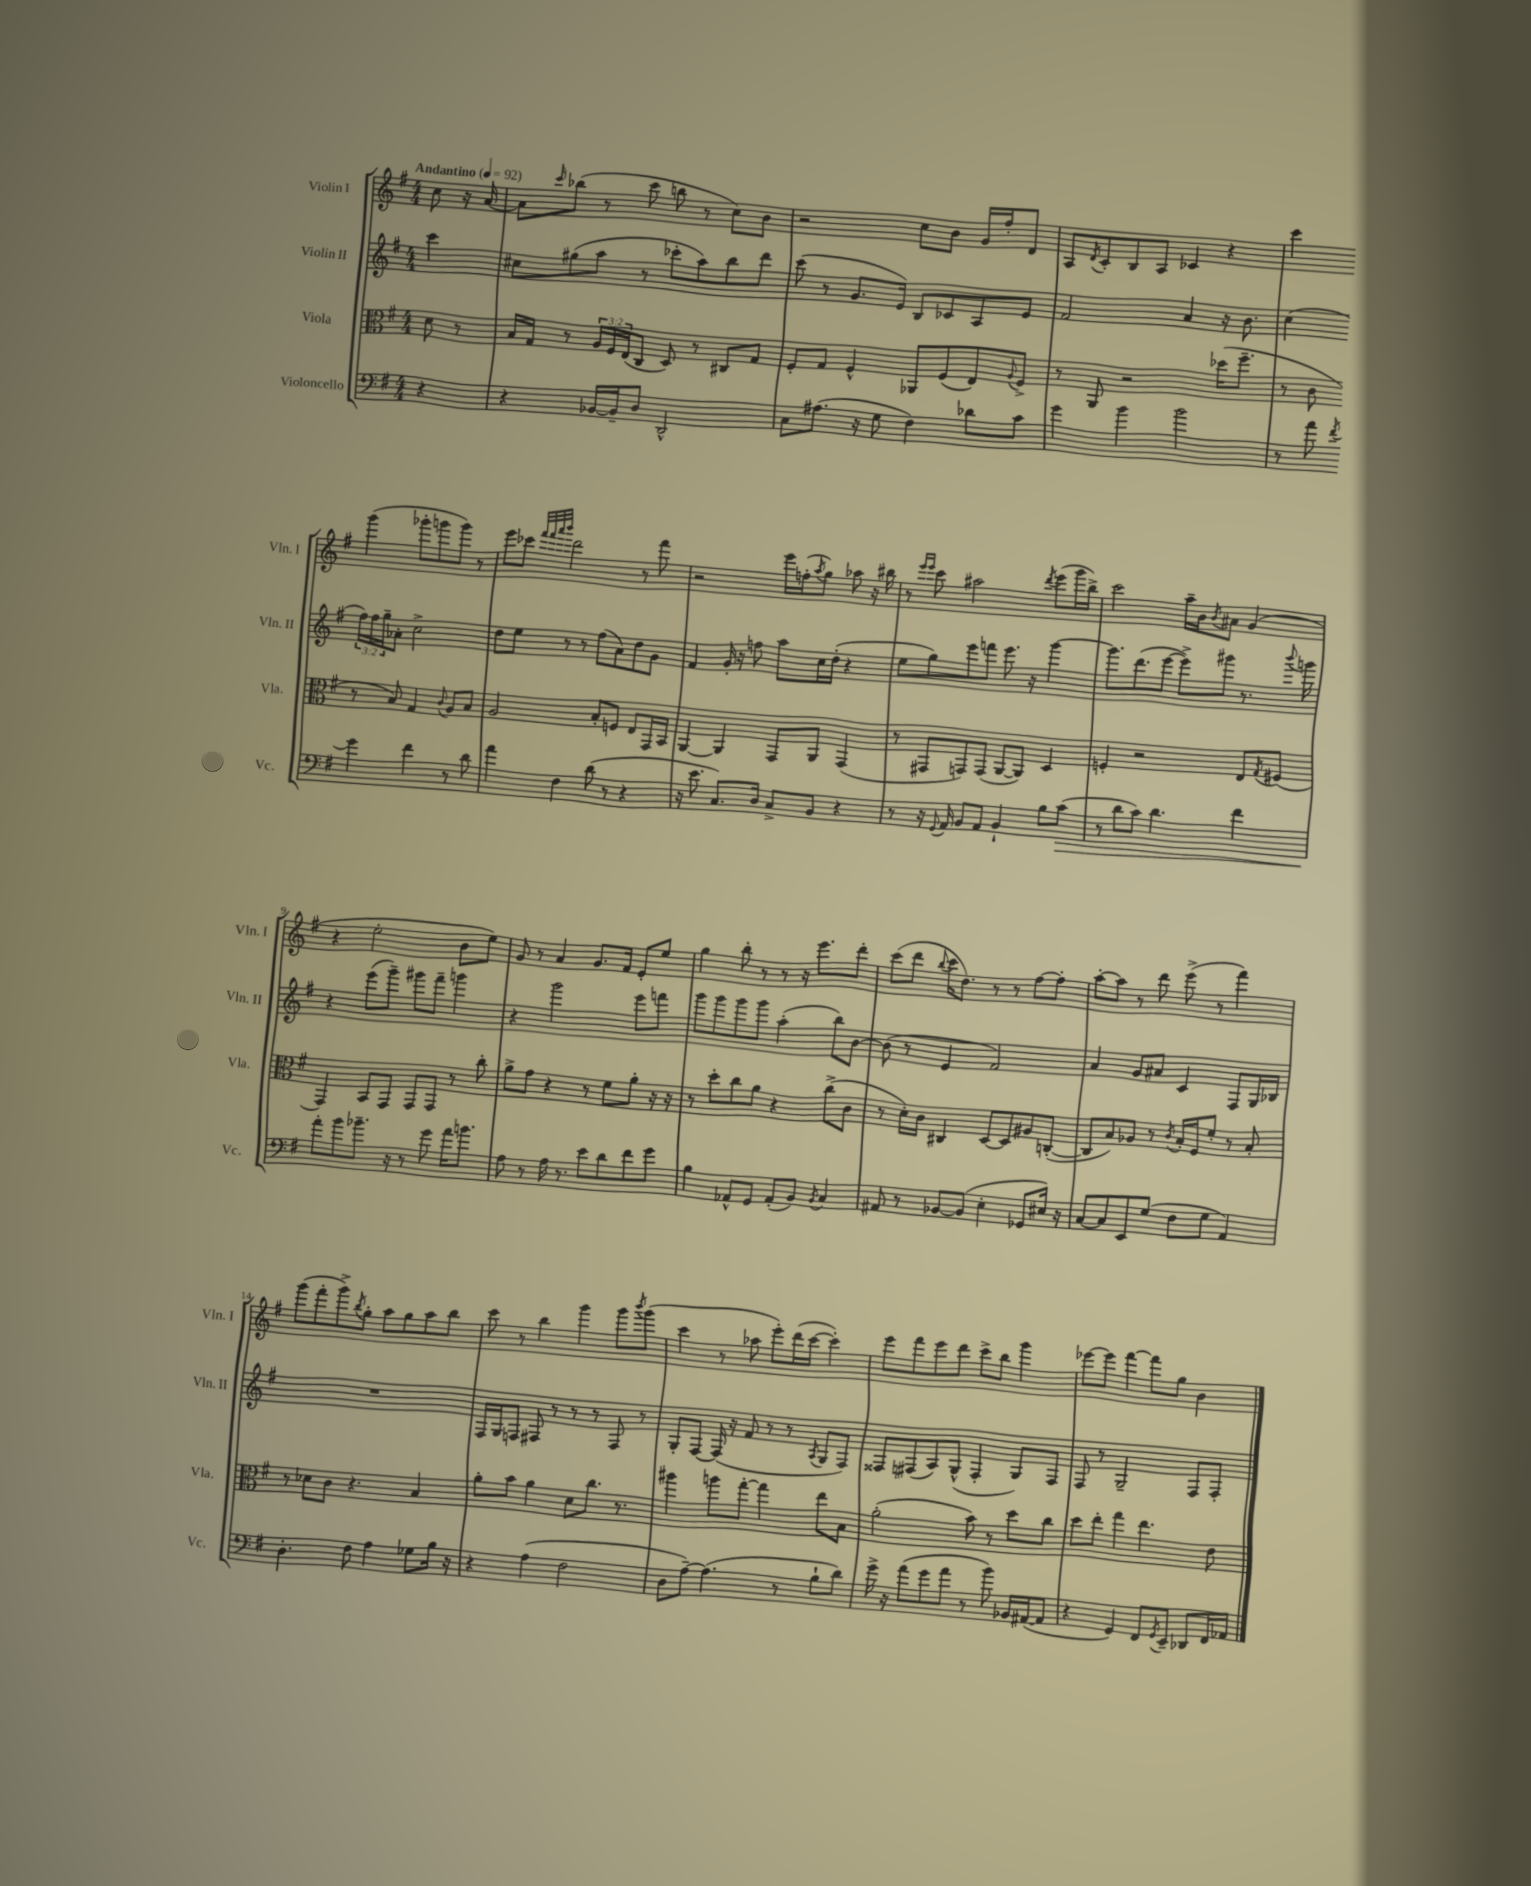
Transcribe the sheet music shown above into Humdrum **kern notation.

**kern	**kern	**kern	**kern
*staff4	*staff3	*staff2	*staff1
*clefF4	*clefC3	*clefG2	*clefG2
*k[f#]	*k[f#]	*k[f#]	*k[f#]
*M4/4	*M4/4	*M4/4	*M4/4
*MM92	*MM92	*MM92	*MM92
4r	8d	4ccc	8cc
.	8r	.	16r
.	.	.	[16a
=	=	=	=
4r	16B	8cc#	8a]
.	16G	.	.
.	.	.	16qqccc
.	8r	(8gg#	(8bb-
[16BB-	24A	8aa	8r
.	24F#	.	.
16BB-~]	.	.	.
.	(24E	.	.
8D	8C	8r	8ccc
2DD^^	8D)	8ccc-'	8bb
.	8r	8aa)	8r
.	8C#	8bb	8cc)
.	8G	8ddd	8b
=	=	=	=
8C	8F#'	(8ccc	2r
(8.A#	8G	8r	.
.	4F#^^	8.g	.
16r	.	.	.
8G	.	.	.
.	.	16e)	.
4F#)	8AA-	8B	8cc
.	(8F#	8c-	8b
8d-	8E)	8A	16g
.	.	.	16ff#'
.	8qqA	.	.
8c	8F#^	8e	8d
=	=	=	=
4g	8r	2f#	8A
.	.	.	8qd
.	8AA	.	8c'
4b	2r	.	8B
.	.	.	8A
2b	.	4a	4c-
.	(16dd-	16r	4r
.	8.ff#~	8.b	.
=	=	=	=
8r	8r	(4cc	4ccc
8a	8c	.	.
8qf#	.	.	.
4g	8r	24ff#)	(4ggg
.	.	24ff#	.
.	.	24gg~	.
.	8B)	8a-'	.
4f#	4G	2cc^	8ggg-'
.	.	.	8ggg
.	8qqc	.	.
8r	8A	.	8ggg)
8d	8B	.	8r
=	=	=	=
4a	2A	8dd	8eee
.	.	8ee	8ccc-
.	.	.	32qqfff#
.	.	.	32qqfff#
.	.	.	32qqaaa
.	.	.	32qqbbb
4F#	.	8r	2ddd
.	.	8r	.
(8d	8B'	(8ff#	.
8r	8F	8a)	.
4r	8E	8dd	8r
.	16GG	8g	8fff#
.	16BB	.	.
=	=	=	=
16r	[4AA	4f#	2r
8.e	.	.	.
8.C)	4AA]	16g'	.
.	.	16r	.
.	.	8ff	.
16D	.	.	.
8C^	8GG	8aa	16eee
.	.	.	(16ff'
.	.	.	8qaa
8BB	8AA	16cc	8gg)
.	.	(16dd'	.
4r	(4GG	4r	8aa-
.	.	.	16r
.	.	.	16bb#
=	=	=	=
8r	8r	8ee	8r
.	.	.	16qqeee
.	.	.	16qqeee
16r	8GG#	8gg)	8ccc
8qqGG	.	.	.
16AA	.	.	.
8BB	8GG)	8eee	2aa#
8AA	(8GG	8fff	.
4BB`	[8AA	8.eee	.
.	8AA])	.	.
.	.	16r	.
.	.	.	8qddd
8B	4D	[4ggg	(8eee
(8c	.	.	16ggg
.	.	.	16bb^)
=	=	=	=
8r	4F'	8.ggg]	2ccc
8d	.	.	.
.	.	(8.ddd	.
8c)	2r	.	.
4.d	.	[8eee	.
.	.	8eee^])	16aa~
.	.	.	16b
.	.	.	8qb
.	.	8ggg#	8a#
4f#	8E	8.r	(4g
.	8qG	.	.
.	(8F#	.	.
.	.	8qqbbb	.
.	.	16ggg	.
=	=	=	=
8a'	4GG)	4r	4r
8b	.	.	.
8.b-~	8BB	(8eee	2ee'
.	8GG	8ggg~)	.
16r	.	.	.
8r	8GG	8ggg#	.
8g	8GG	8fff#~	.
16a	8r	4ggg	8b
8.b	.	.	.
.	8cc'	.	8ee)
=	=	=	=
8A	8a^	4r	8g
8r	8g	.	8r
16A	4r	2ggg	4a
8.r	.	.	.
8e	8r	.	8.g
8d	8f#	.	.
.	.	.	16f#
8f#	8a'	8eee	8e'
8g	16r	8fff	8ee
.	16r	.	.
=	=	=	=
4B	8r	8ggg	4gg
.	8dd'	8ggg	.
8AA-^^	8cc	8ggg	8bb'
8GG	8a	8ggg	8r
(8AA-'	4r	(4aa'	8r
8BB)	.	.	16r
.	.	.	8.eee
8qBB	.	.	.
4C	(8cc^	8bb)	.
.	8c	[8b	8ddd'
=	=	=	=
8AA#	8r	(8b]	(8ccc
8r	16d')	8r	8ddd
.	16c	.	.
.	.	.	8qqbb
[8BB-	4C#	4e	16ccc
.	.	.	8.dd)
(8BB-]	.	.	.
4E'	[8D	2f#)	8r
.	8D]	.	8r
8GG-	8A#	.	[8ff#
16E#)	([8C'	.	8ff#']
16r	.	.	.
=	=	=	=
[8C	8C]	4a	[8aa'
8C]	8B)	.	8aa]
8EE	8A-	8g	8r
(8G	8r	8a#	8ddd
.	8qc	.	.
8F#	16B'	4c	(8eee^
.	16F#	.	.
8G	8f#'	.	8r
4AA)	8r	8F#	4fff#)
.	8B'	16G	.
.	.	16B-	.
=	=	=	=
4.D'	8r	1r	(8ggg
.	8d-	.	8fff#'
.	8c	.	8ggg^)
.	.	.	8qbb
8F#	4.r	.	8gg'
4A	.	.	8aa
.	.	.	8gg
8G-	4B	.	8aa
16B	.	.	8bb
16r	.	.	.
=	=	=	=
4r	8a'	16F#	8ccc
.	.	16G	.
.	8b	8F	8r
(4A	4a	8F#	4bb
.	.	8r	.
2F#	8d	8r	4ggg
.	8.cc	8r	.
.	.	8F#	8ggg
.	8.r	.	.
.	.	.	8qbbb
.	.	8r	(8ggg
=	=	=	=
8D	4aa#	8G'	4ccc
[8A~)	.	[8F#	.
(4.A]	8aa	(16F#]	8r
.	.	16r	.
.	[8gg'	8f#	8aa-
.	4gg]	8r	8eee')
8r	.	8r	(16ddd
.	.	.	[16ccc
.	.	8qA	.
8B`	8ee	8G	4ccc'])
8d)	8B	8F#)	.
=	=	=	=
16g^	(2a'	8F##	8eee
16r	.	.	.
(8a	.	(8F#	8fff#
8g	.	8A)	8eee
8a	.	(8G^^	8ddd
8r	8b)	4F#'	8ccc^
8b)	8r	.	8bb
16BB-	8dd	8G)	4ggg
([16AA#	.	.	.
8AA#]	8cc	8F#	.
=	=	=	=
4r	8dd	8F#	[8eee-
.	8ee'	8r	8eee-]
4GG)	4gg	2G~	[4fff#
8FF#	4.ee	.	8fff#]
8qGG	.	.	.
8EE~	.	.	8gg
8DD-	.	8F#	4b
16FF#	8e	8F#'	.
16AA-	.	.	.
==	==	==	==
*-	*-	*-	*-
